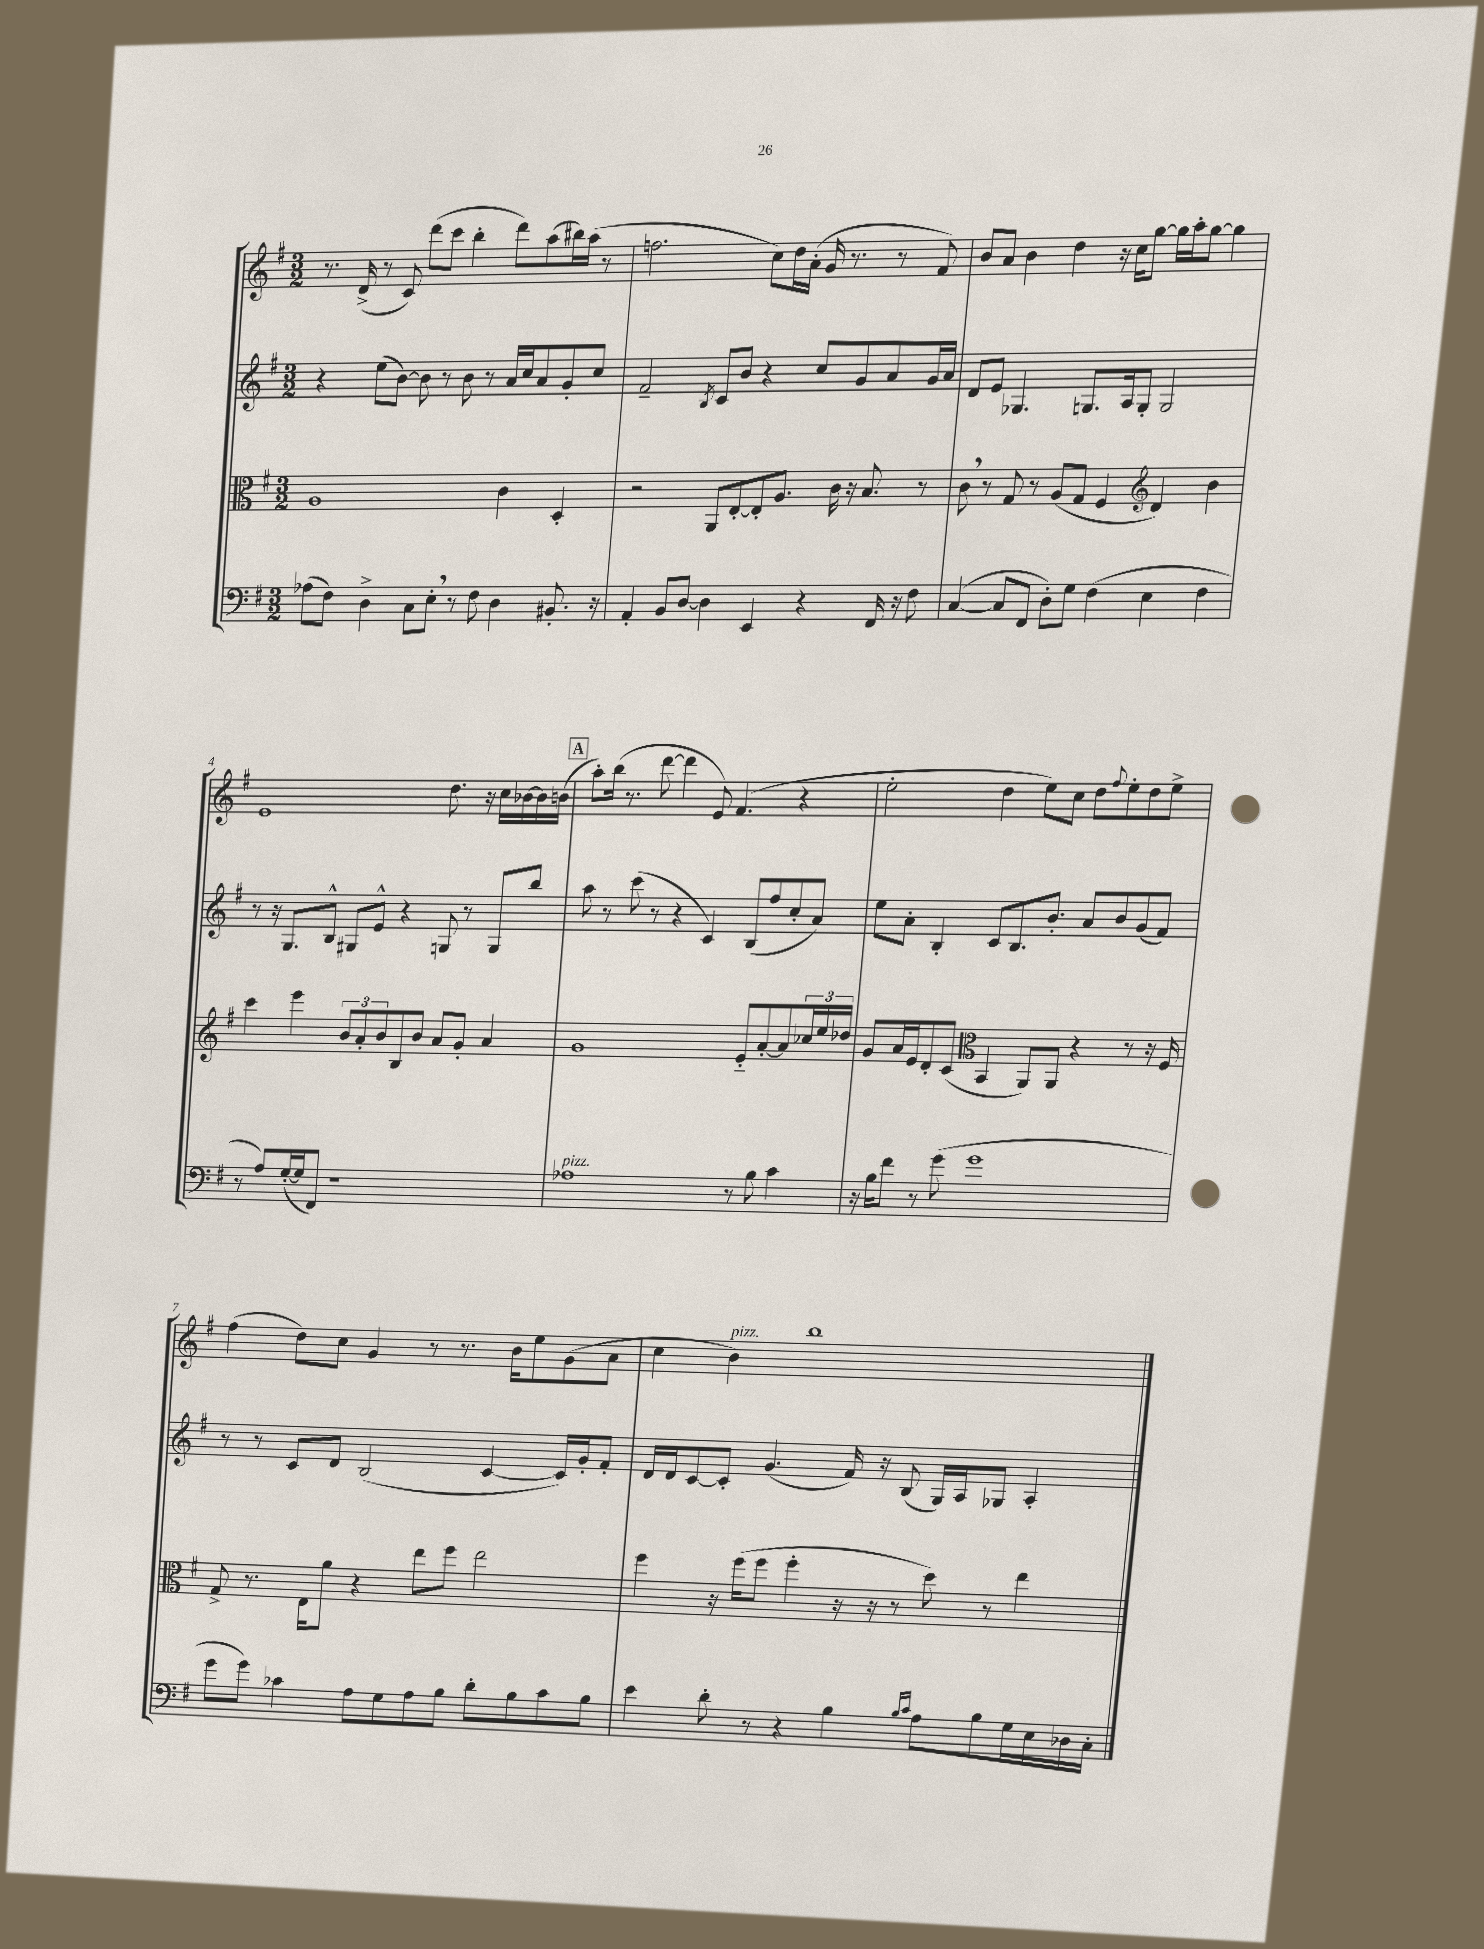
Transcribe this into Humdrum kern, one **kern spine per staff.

**kern	**kern	**kern	**kern
*staff4	*staff3	*staff2	*staff1
*clefF4	*clefC3	*clefG2	*clefG2
*k[f#]	*k[f#]	*k[f#]	*k[f#]
*M3/2	*M3/2	*M3/2	*M3/2
(8A-	1A	4r	8.r
8F#)	.	.	.
.	.	.	(16d^
4D^	.	(8ee	8r
.	.	[8b)	8c)
8C	.	8b]	(8ddd
8E'	.	8r	8ccc
8r	.	8b	4bb'
8F#	.	8r	.
4D	4c	16a	8ddd)
.	.	16cc	.
.	.	8a	(8aa
8.BB#'	4D'	8g'	16bb#)
.	.	.	(16aa
.	.	8cc	8r
16r	.	.	.
=	=	=	=
4AA'	2r	2f#~	2.ff
8BB	.	.	.
[8D	.	.	.
.	.	8qB	.
4D]	8AA	8c	.
.	[8E'	8b	.
4EE	8E']	4r	8cc)
.	8.A	.	16dd
.	.	.	(16a'
4r	.	8cc	16g
.	16c	.	8.r
.	16r	8g	.
.	8.B	.	.
16FF#	.	8a	8r
16r	.	.	.
8F#	8r	16g	8f#)
.	.	16a	.
=	=	=	=
([4C	8c	8d	8b
.	8r	8e	8a
8C]	8G	4.G-	4b
8FF#	8r	.	.
8D')	(8A	.	4dd
8G	8G	8.G	.
(4F#	4F#	.	16r
.	.	16A	16cc
.	.	8G'	[8gg
*	*clefG2	*	*
4E	4d)	2G	16gg]
.	.	.	16aa'
.	.	.	[8gg
4F#	4b	.	4gg]
=	=	=	=
8r	4ccc	8r	1e
8A)	.	16r	.
.	.	8.G	.
([16G'	4eee	.	.
16G]	.	.	.
8FF#)	.	8B^^	.
1r	12b	8G#	.
.	12a'	.	.
.	.	8e^^	.
.	12b	.	.
.	8B	4r	.
.	8b	.	.
.	8a	8G	8.dd
.	8g'	8r	.
.	.	.	16r
.	4a	8G	16cc
.	.	.	[16b-
.	.	8bb	16b-]
.	.	.	(16b
=	=	=	=
1A-	1g	8aa	8aa')
.	.	8r	(16bb
.	.	.	8.r
.	.	(8ccc	.
.	.	8r	[8ddd
.	.	4r	4ddd]
.	.	4c)	8e)
.	.	.	(4.f#
8r	8e'~	(8B	.
8B	[8a'	8ff#	.
4c	8a]	8cc'	4r
.	24cc-	8a)	.
.	24ee	.	.
.	24dd-	.	.
=	=	=	=
16r	8g	8ee	2ee'
16B	.	.	.
8f#	16a	8a'	.
.	16e	.	.
8r	8d'	4B'	.
(8g	(8c	.	.
*	*clefC3	*	*
1g	4BB	8c	4dd
.	.	8.B	.
.	8AA)	.	8ee)
.	.	8.b'	.
.	8AA	.	8cc
.	4r	8a	8dd
.	.	.	8qqff#
.	.	8b	8ee'
.	8r	(8g	8dd
.	16r	8f#)	8ee^
.	16F#	.	.
=	=	=	=
8g	8G^	8r	(4ff#
8g)	8.r	8r	.
4c-	.	8c	8dd)
.	16E	.	.
.	8a	8d	8cc
8A	4r	(2B	4g
8G	.	.	.
8A	8ee	.	8r
8B	8ff#	.	8.r
8d'	2ee	[4c	.
.	.	.	16b
8B	.	.	8ee
8c-	.	16c])	(8g
.	.	16g'	.
8B	.	8f#'	8a
=	=	=	=
4e	4ff#	16d	4cc
.	.	16d	.
.	.	[8c	.
8d'	16r	8c']	4b)
.	(16ff#	.	.
8r	8ff#	(4.g	.
4r	4ff#'	.	1bb
4B	16r	16f#)	.
.	16r	16r	.
.	8r	(8B	.
16qqB	.	.	.
16qqc	.	.	.
8A	8dd)	16G)	.
.	.	16A	.
8B	8r	8G-	.
16G	4ee	4A'	.
16E	.	.	.
16D-	.	.	.
16C'	.	.	.
==	==	==	==
*-	*-	*-	*-
